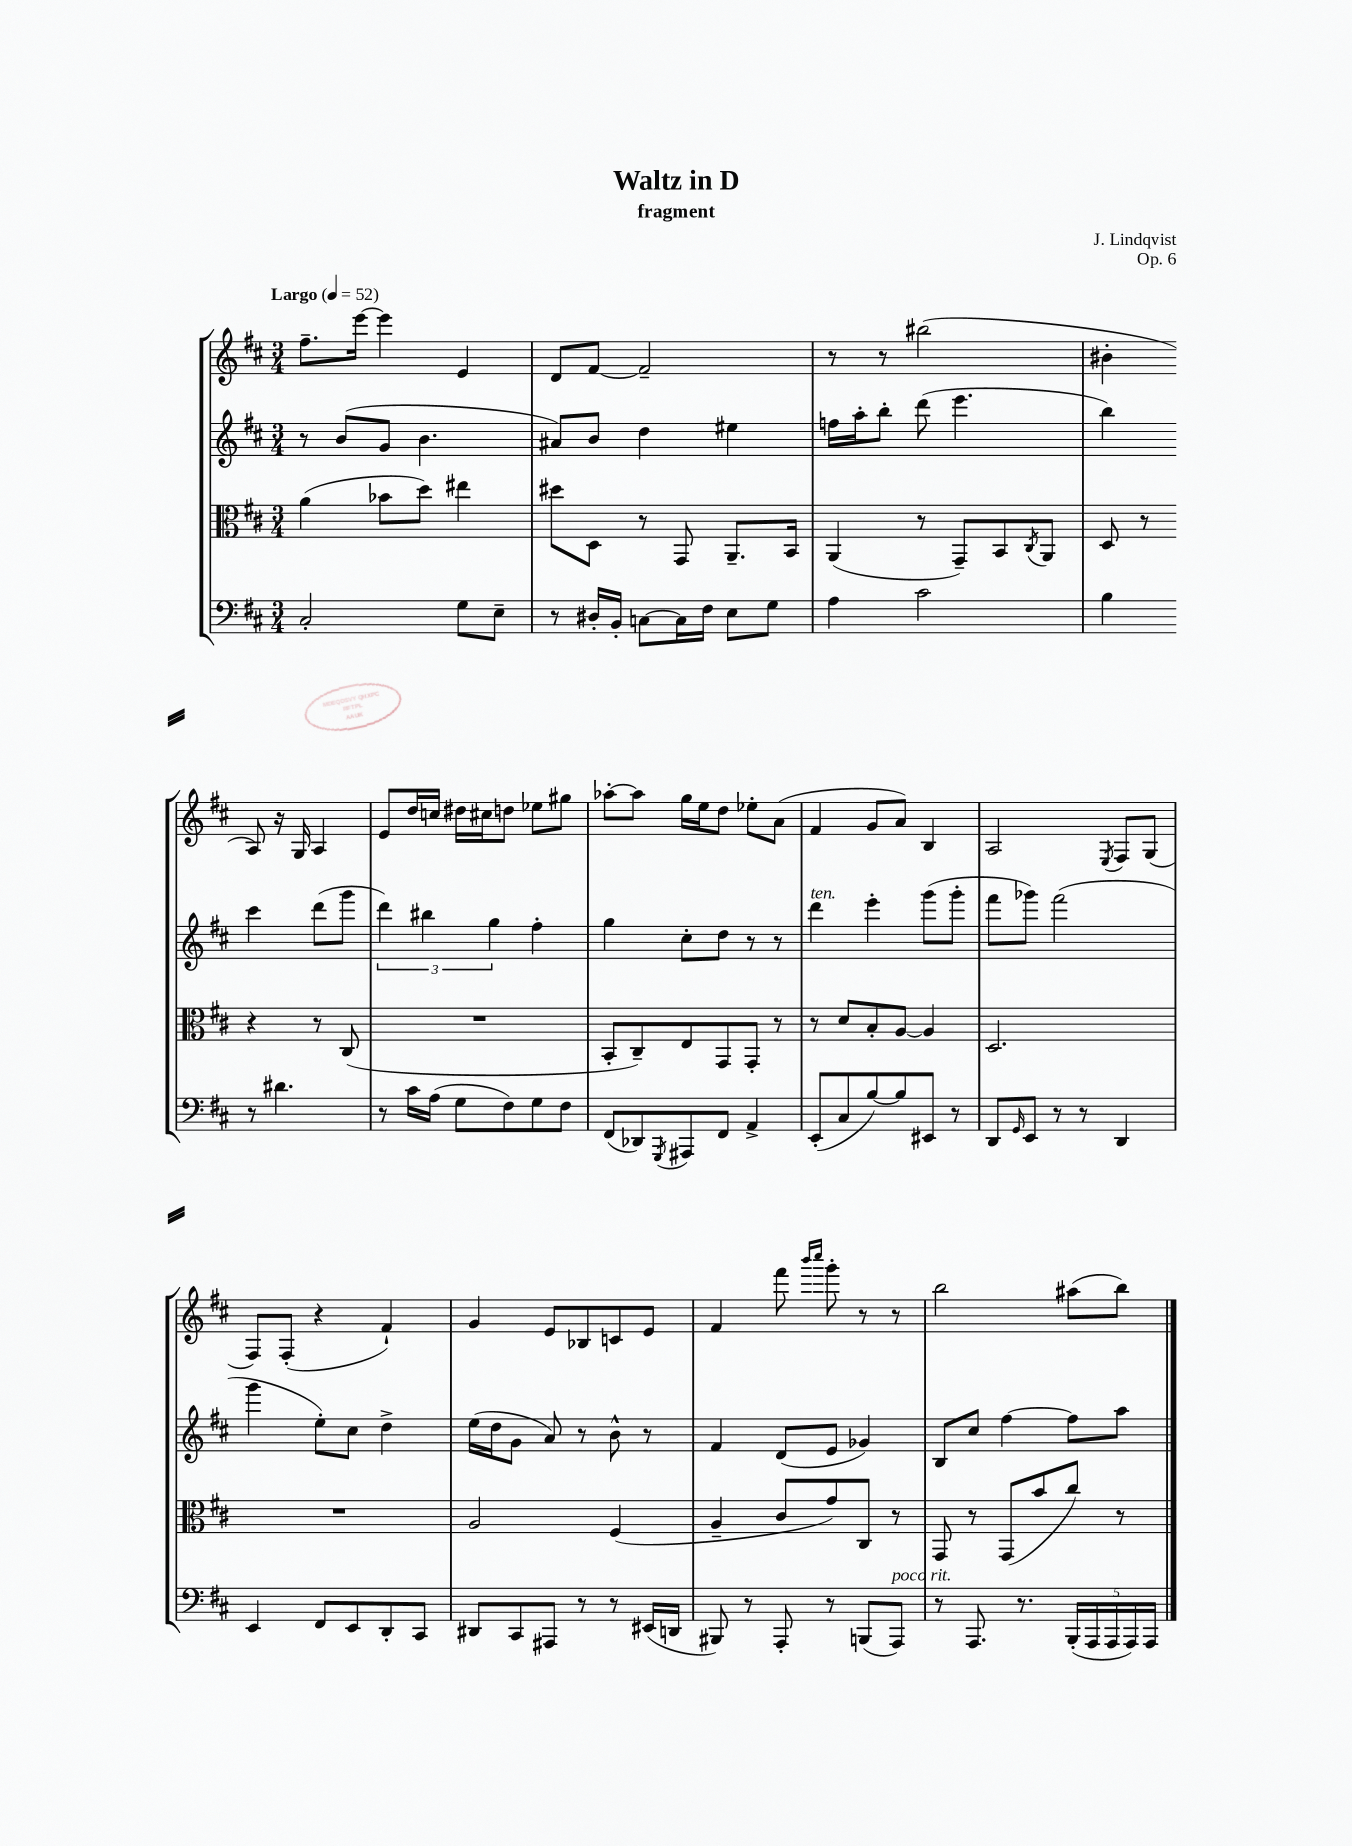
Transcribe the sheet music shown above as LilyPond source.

\header { title = "Waltz in D" composer = "J. Lindqvist" subtitle = "fragment" opus = "Op. 6" }
<<
\new StaffGroup <<
\new Staff = "s0" {
    \clef treble \key d \major \numericTimeSignature \time 3/4 \tempo "Largo" 4 = 52
    fis''8.-- e'''16~ e'''4 e'4 |
    d'8 fis'8~ fis'2-- |
    r8 r8 bis''2( |
    bis'4-. a8) r16 g16 a4 |
    e'8 d''16 c''16 dis''16 cis''16 d''8 ees''8 gis''8 |
    aes''8~-. aes''8 g''16 e''16 d''8 ees''8-. a'8( |
    fis'4 g'8 a'8) b4 |
    a2 \acciaccatura { e8 } fis8 g8( |
    fis8) fis8-.( r4 fis'4-!) |
    g'4 e'8 bes8 c'8 e'8 |
    fis'4 fis'''8 \grace { b'''16 cis''''16 } g'''8-. r8 r8 |
    b''2 ais''8( b''8) \bar "|." |
}
\new Staff = "s1" {
    \clef treble \key d \major \numericTimeSignature \time 3/4
    r8 b'8( g'8 b'4. |
    ais'8) b'8 d''4 eis''4 |
    f''16 a''16-. b''8-. d'''8( e'''4. |
    b''4) cis'''4 d'''8( g'''8 |
    \tuplet 3/2 { d'''4) bis''4 g''4 } fis''4-. |
    g''4 cis''8-. d''8 r8 r8 |
    d'''4^\markup { \italic "ten." } e'''4-. g'''8( g'''8-. |
    fis'''8 ges'''8) fis'''2( |
    g'''4 e''8-.) cis''8 d''4-> |
    e''16( d''16 g'8 a'8) r8 b'8-^ r8 |
    fis'4 d'8( e'8 ges'4) |
    b8 cis''8 fis''4~ fis''8 a''8 \bar "|." |
}
\new Staff = "s2" {
    \clef alto \key d \major \numericTimeSignature \time 3/4
    a'4( bes'8 d''8) eis''4 |
    dis''8 d8 r8 g,8 a,8.-- b,16 |
    a,4( r8 g,8--) b,8 \acciaccatura { cis8 } a,8 |
    d8 r8 r4 r8 cis8( |
    R2. |
    b,8-. cis8--) e8 g,8 g,8-. r8 |
    r8 d'8 b8-. a8~ a4 |
    d2. |
    R2. |
    a2 fis4( |
    a4-- cis'8 g'8) cis8 r8 |
    g,8 r8 g,8( b'8 cis''8) r8 \bar "|." |
}
\new Staff = "s3" {
    \clef bass \key d \major \numericTimeSignature \time 3/4
    cis2-. g8 e8-- |
    r8 dis16-. b,16-. c8~ c16 fis16 e8 g8 |
    a4 cis'2 |
    b4 r8 dis'4. |
    r8 cis'16 a16( g8 fis8) g8 fis8 |
    fis,8( des,8) \acciaccatura { g,,8 } ais,,8 fis,8 a,4-> |
    e,8-.( cis8 b8~) b8 eis,8 r8 |
    d,8 \grace { g,16 } e,8 r8 r8 d,4 |
    e,4 fis,8 e,8 d,8-. cis,8 |
    dis,8 cis,8 ais,,8 r8 r8 eis,16( d,16 |
    bis,,8) r8 a,,8-. r8 b,,8( a,,8^\markup { \italic "poco rit." }) |
    r8 a,,8. r8. \tuplet 5/4 { b,,16-.( a,,16 a,,16 a,,16) a,,16 } \bar "|." |
}
>>
>>
\layout { \context { \Score \remove "Bar_number_engraver" } }
